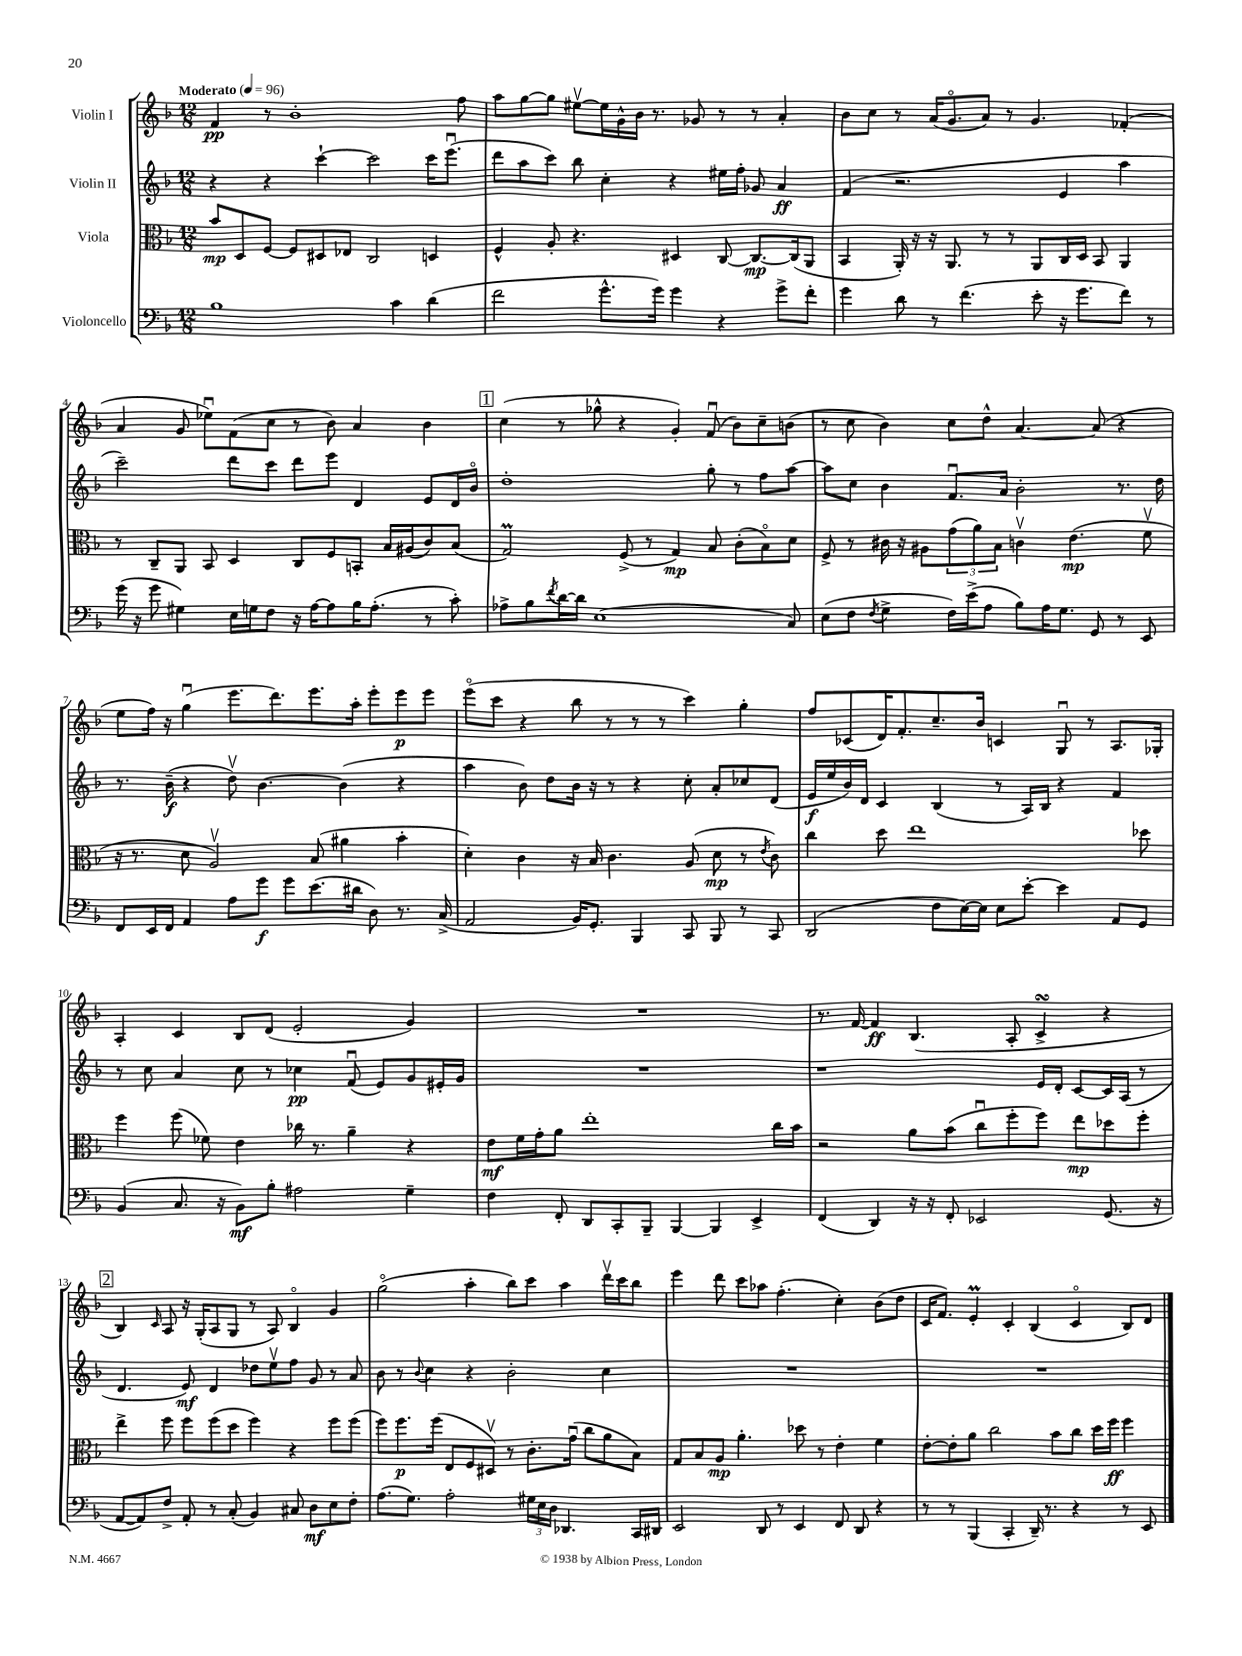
<<
\new StaffGroup <<
\new Staff = "s0" \with { instrumentName = "Violin I" } {
    \clef treble \key f \major \numericTimeSignature \time 12/8 \tempo "Moderato" 4 = 96
    f'4\pp r8 bes'1-. f''8 |
    a''8 g''8~ g''8 eis''8~\upbow eis''16 g'16-^ bes'16 r8. ges'8 r8 r8 a'4-. |
    bes'8 c''8 r8 a'16( g'8.\flageolet a'8) r8 g'4. fes'4-.( |
    a'4 g'8 ees''8\downbow) f'8( c''8 r8 bes'8) a'4 bes'4 |
    \mark \markup { \box "1" } c''4( r8 ges''8-^ r4 g'4-.) f'8\downbow( bes'8) c''8-- b'8( |
    r8 c''8 bes'4) c''8 d''8-^ a'4.~ a'8( r4 |
    e''8 f''16) r16 g''4\downbow( e'''8. d'''8.) e'''8. a''16-. e'''8-. e'''8\p e'''8 |
    e'''8\flageolet( c'''8 r4 bes''8 r8 r8 r8 c'''4) g''4-. |
    f''8 ces'8( d'16) f'8.-. c''8.-- bes'16 c'4 g8\downbow r8 a8. ges16-. |
    a4-. c'4 bes8 d'8( e'2-. g'4) |
    R1. |
    r8. f'16~ f'4\ff bes4.( a8-. c'4->\turn r4 |
    \mark \markup { \box "2" } bes4) \grace { c'16 } a8 r16 g16-.( a8 g8 r8 a8) bes4\flageolet g'4 |
    g''2\flageolet( a''4-. bes''8) c'''8 a''4 d'''16\upbow c'''16 bes''8 |
    e'''4 d'''8 c'''8 aes''8 f''4.-.( c''4-.) bes'8( d''8 |
    c'16 f'8.) e'4-.\prall c'4-. bes4( c'4\flageolet bes8) d'8 \bar "|." |
}
\new Staff = "s1" \with { instrumentName = "Violin II" } {
    \clef treble \key f \major \numericTimeSignature \time 12/8
    r4 r4 c'''4~-! c'''2 c'''16 e'''8.\downbow( |
    d'''8 a''8 c'''8) bes''8 c''4-. r4 eis''16 f''16-. ges'8 a'4\ff |
    f'4( r2. e'4 a''4 |
    c'''2--) d'''8 c'''8 d'''8 e'''8 d'4 e'8 d'16 bes'16\flageolet |
    \mark \markup { \box "1" } d''1-. g''8-. r8 f''8 a''8~ |
    a''8 c''8 bes'4 f'8.\downbow a'16 bes'2-. r8. d''16 |
    r8. bes'16--\f( r4 d''8\upbow) bes'4.~ bes'4( r4 |
    a''4 bes'8) d''8 bes'16 r16 r8 r4 c''8-. a'8-. ces''8 d'8( |
    e'16\f e''16 bes'16) d'16 c'4 bes4( r8 a16) bes16 r4 f'4 |
    r8 c''8 a'4 c''8 r8 ces''4\pp f'8\downbow( e'8) g'8 eis'16-. g'16 |
    R1. |
    r1 e'16 d'16-. c'8~ c'16 a16( r8 |
    \mark \markup { \box "2" } d'4. e'8\mf) d'4 des''8 e''8\upbow f''8 g'8 r8 a'8 |
    bes'8 r8 \appoggiatura { bes'8 } c''4 r4 bes'2-. c''4 |
    R1. |
    R1. \bar "|." |
}
\new Staff = "s2" \with { instrumentName = "Viola" } {
    \clef alto \key f \major \numericTimeSignature \time 12/8
    bes'8\mp d8 f8~ f8 dis8 ees8 c2 d4 |
    f4-^ a8-. r4. dis4 c8~ c8.~\mp c16( a,8 |
    bes,4 a,16-.) r16 r16 a,8. r8 r8 a,8 c16 d16 bes,8 a,4 |
    r8 c8-- a,8 bes,8 d4 c8 f8 b,8-. bes16 ais16( c'8) bes8( |
    \mark \markup { \box "1" } g2\prall) f8->( r8 g4\mp) bes8 c'8-.( bes8\flageolet) d'8 |
    f8-> r8 cis'16 r16 ais8 \tuplet 3/2 { g'8( a'8) bes8 } c'4\upbow e'4.\mp( f'8\upbow |
    r16 r8. d'8 a2\upbow) bes8( ais'4 bes'4-. |
    d'4-.) c'4 r16 bes16 c'4. a8( d'8\mp r8 \acciaccatura { e'8 } c'8) |
    c''4 d''8 e''1 des''8 |
    f''4 f''8( fes'8) e'4 ces''16 r8. a'4-- r4 |
    e'8\mf f'16 g'16-. a'8 e''1-. c''16 bes'16 |
    r2 a'8 bes'8( c''8\downbow f''8-. f''8) e''8\mp des''8 f''8-. |
    \mark \markup { \box "2" } e''4-> f''8 f''8 f''8( d''8 f''4) r4 f''8 f''8( |
    f''8) f''8.\p f''16( e8 f8 dis8\upbow) r8 c'8.-. g'16\downbow( c''8 a'8 bes8) |
    g8 bes8 a8\mp a'4.-. des''8 r8 e'4-. f'4 |
    e'8~-. e'8-. a'8 c''2 bes'8 c''8 d''16 f''16\ff f''4 \bar "|." |
}
\new Staff = "s3" \with { instrumentName = "Violoncello" } {
    \clef bass \key f \major \numericTimeSignature \time 12/8
    bes1 c'4 d'4( |
    f'2 g'8.-^ g'16) g'4 r4 g'8-> f'8-. |
    g'4 d'8 r8 f'4.( e'8-. r16 g'8. f'8) r8 |
    g'16( r16 g'8 gis4) e16 g16 f8 r16 a16~ a8 bes16 a8.-.( r8 c'8-.) |
    \mark \markup { \box "1" } aes8-> bes8 \acciaccatura { f'8 } d'16~ d'16 e1( c8) |
    e8( f8 \acciaccatura { f8 } g4-> f16) e'16->( a8 bes8) a16 g8. g,8 r8 e,8 |
    f,8 e,16 f,16 a,4 a8 g'8\f g'8 e'8.( dis'16 d8) r8. c16->( |
    a,2 bes,16) g,8.-. bes,,4 c,8 bes,,8 r8 c,8 |
    d,2( f8 e16~) e16 e8 e'8~-. e'4 a,8 g,8 |
    bes,4( c8. r16 bes,8\mf) bes8-. ais2 g4-- |
    f4 f,8-. d,8 c,8-. bes,,8-- bes,,4~ bes,,4 e,4-> |
    f,4( d,4) r16 r16 f,8-. ees,2 g,8.( r16 |
    \mark \markup { \box "2" } a,8~ a,8) f8-> a,8-. r8 c8-.( bes,4) cis8 d8\mf e8 f8-. |
    a8.( g8.) a2-. \tuplet 3/2 { gis16 e16 d16 } des,4. c,16 dis,16 |
    e,2 d,8 r8 e,4 f,8 d,8 r4 |
    r8 r8 bes,,4( c,4-. d,16--) r8. r4 r8 e,8 \bar "|." |
}
>>
>>
